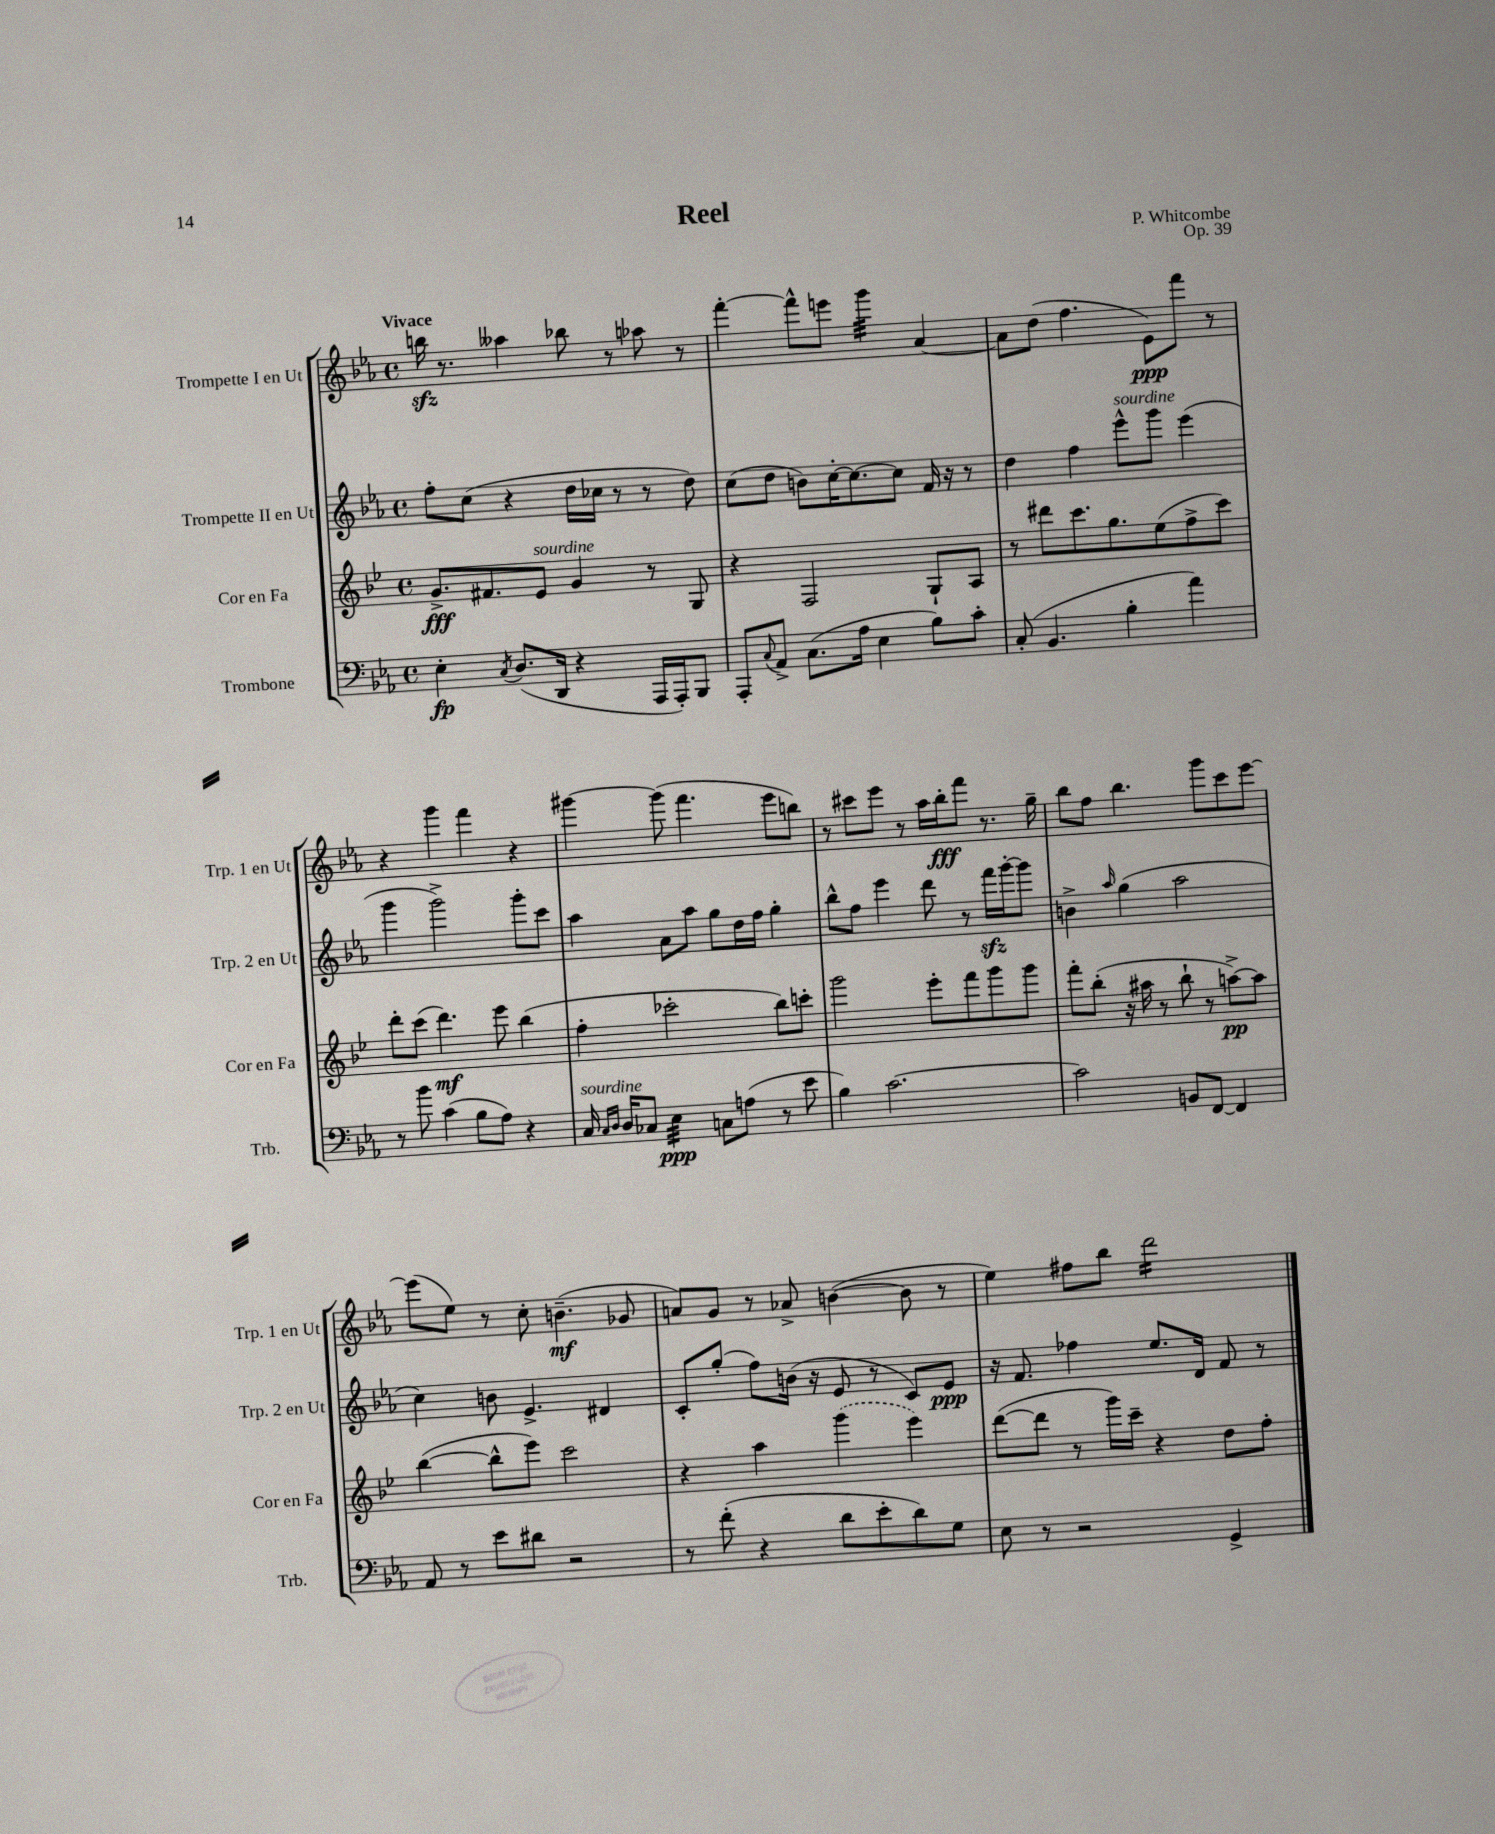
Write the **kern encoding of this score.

**kern	**dynam	**kern	**dynam	**kern	**dynam	**kern	**dynam
*part4	*part4	*part3	*part3	*part2	*part2	*part1	*part1
*staff4	*staff4	*staff3	*staff3	*staff2	*staff2	*staff1	*staff1
*I"Trombone	*	*I"Cor en Fa	*	*I"Trompette II en Ut	*	*I"Trompette I en Ut	*
*I'Trb.	*	*I'Cor en Fa	*	*I'Trp. 2 en Ut	*	*I'Trp. 1 en Ut	*
*clefF4	*	*clefG2	*	*clefG2	*	*clefG2	*
*k[b-e-a-]	*	*k[b-e-]	*	*k[b-e-a-]	*	*k[b-e-a-]	*
*M4/4	*	*M4/4	*	*M4/4	*	*M4/4	*
*met(c)	*	*met(c)	*	*met(c)	*	*met(c)	*
=1	=1	=1	=1	=1	=1	=1	=1
!	!	!	!	!	!	!LO:TX:a:B:t=Vivace	!
4E-'\	fp	8.g^/L	fff	8ff'\L	.	16bbnzz\	.
.	.	.	.	.	.	8.r	.
.	.	.	.	(8cc\J	.	.	.
.	.	8.f#X/	.	.	.	.	.
8qC/	.	.	.	.	.	.	.
(8.D/L	.	.	.	4r	.	4aa--X\	.
!	!	!LO:TX:a:i:t=sourdine	!	!	!	!	!
.	.	8e-/J	.	.	.	.	.
16DD/Jk	.	.	.	.	.	.	.
4r	.	4g/	.	16dd\LL	.	8bb-X\	.
.	.	.	.	16cc-X\JJ	.	.	.
.	.	.	.	8r	.	8r	.
16AAA-/LL	.	8r	.	8r	.	8aa-X\	.
16AAA-'/J)	.	.	.	.	.	.	.
8BBB-/J	.	8G/	.	8dd\)	.	8r	.
=2	=2	=2	=2	=2	=2	=2	=2
8AAA-'/L	.	4r	.	(8cc\L	.	[4fff'\	.
8qqC/	.	.	.	.	.	.	.
8AA-^/J	.	.	.	8dd\J	.	.	.
(8.C\L	.	2F/	.	8bn\L)	.	8fff^^\L]	.
.	.	.	.	[16cc'\K	.	8eeen\J	.
16A-\Jk	.	.	.	8.cc\_	.	.	.
*	*	*	*	*	*	*tremolo	*
4E-\	.	.	.	.	.	32ggg\LLL	.
.	.	.	.	.	.	32ggg\	.
.	.	.	.	.	.	32ggg\	.
.	.	.	.	.	.	32ggg\	.
.	.	.	.	8cc\J]	.	32ggg\	.
.	.	.	.	.	.	32ggg\	.
.	.	.	.	.	.	32ggg\	.
.	.	.	.	.	.	32ggg\JJJ	.
*	*	*	*	*	*	*Xtremolo	*
8B-\L)	.	8G`/L	.	16f/	.	[4a-/	.
.	.	.	.	16r	.	.	.
8c'\J	.	8A/J	.	8r	.	.	.
=3	=3	=3	=3	=3	=3	=3	=3
(8C'/	.	8r	.	4dd\	.	8a-\L]	.
4.BB-/	.	8ddd#X\L	.	.	.	(8dd\J	.
.	.	8.ccc\	.	4ff\	.	4.ff\	.
.	.	8.gg\	.	.	.	.	.
!	!	!	!	!LO:TX:a:i:t=sourdine	!	!	!
4B-'\	.	.	.	8eee-^^\L	.	.	.
.	.	(8ee-\	.	8ggg\J	.	8e-\L)	ppp
4a-\)	.	8ff^\	.	(4eee-\	.	8fff\J	.
.	.	8ccc\J)	.	.	.	8r	.
!!LO:LB:g=z
=4	=4	=4	=4	=4	=4	=4	=4
8r	.	8ddd'\L	.	4ggg\	.	4r	.
8b-\	.	(8ccc\J	.	.	.	.	.
(4c\	.	4.ddd\)	mf	2ggg^\)	.	4ggg\	.
8B-\L	.	.	.	.	.	4fff\	.
8A-\J)	.	8eee-\	.	.	.	.	.
4r	.	(4bb-\	.	8ggg'\L	.	4r	.
.	.	.	.	8ccc\J	.	.	.
=5	=5	=5	=5	=5	=5	=5	=5
!LO:TX:a:i:t=sourdine	!	!	!	!	!	!	!
16C/	.	4ff'\	.	4aa-\	.	[4ggg#X\	.
16qqC/LL	.	.	.	.	.	.	.
16qqD/JJ	.	.	.	.	.	.	.
16D/KL	.	.	.	.	.	.	.
8C-X/J	.	.	.	.	.	.	.
*tremolo	*	*	*	*	*	*	*
32E-\LLL	ppp	2ccc-X'\	.	8a-\L	.	(8ggg#\]	.
32E-\	.	.	.	.	.	.	.
32E-\	.	.	.	.	.	.	.
32E-\	.	.	.	.	.	.	.
32E-\	.	.	.	8aa-\J	.	4.fff\	.
32E-\	.	.	.	.	.	.	.
32E-\	.	.	.	.	.	.	.
32E-\JJJ	.	.	.	.	.	.	.
*Xtremolo	*	*	*	*	*	*	*
8Cn\L	.	.	.	8gg\L	.	.	.
(8An\J	.	.	.	16dd\L	.	.	.
.	.	.	.	16ff\JJ	.	.	.
8r	.	8bb-\L)	.	4gg'\	.	8eee-\L	.
8e-\	.	8cccn'\J	.	.	.	8bbn\J)	.
=6	=6	=6	=6	=6	=6	=6	=6
4B-\)	.	2ggg\	.	8bb-^^\L	.	8r	.
.	.	.	.	8ff\J	.	8ccc#X\L	.
[2.c\	.	.	.	4eee-\	.	8eee-\J	.
.	.	.	.	.	.	8r	.
.	.	8eee-'\L	.	8ddd\	.	16aa-\LL	.
.	.	.	.	.	.	16bb-'\J	fff
.	.	8fff\	.	8r	.	8fff\J	.
.	.	8ggg\	.	16fffzz\LL	.	8.r	.
.	.	.	.	[16ggg'\J	.	.	.
.	.	8ggg\J	.	8ggg\J]	.	.	.
.	.	.	.	.	.	16gg~\	.
=7	=7	=7	=7	=7	=7	=7	=7
2c\]	.	8fff'\L	.	4bn^\	.	8bb-\L	.
.	.	(8bb-'\J	.	.	.	8ff\J	.
.	.	.	.	16qqaa-/	.	.	.
.	.	16r	.	(4gg\	.	4.bb-\	.
.	.	16aa#X\	.	.	.	.	.
.	.	8r	.	.	.	.	.
8BBn/L	.	8bb-`\	.	2aa-\	.	.	.
[8FF/J	.	8r	.	.	.	8ggg\L	.
4FF/]	.	[8aan^\L)	pp	.	.	8ccc\	.
.	.	8aa\J]	.	.	.	[8eee-\J	.
!!LO:LB:g=z
=8	=8	=8	=8	=8	=8	=8	=8
8AA-/	.	([4bb-\	.	4cc\)	.	(8eee-\L]	.
8r	.	.	.	.	.	8ee-\J)	.
8e-\L	.	8bb-^^\L]	.	8bn\	.	8r	.
8d#X\J	.	8eee-\J)	.	4.e-^/	.	8cc'\	.
2r	.	2ccc\	.	.	.	(4.bn~\	mf
.	.	.	.	4d#X/	.	.	.
.	.	.	.	.	.	8g-X/	.
=9	=9	=9	=9	=9	=9	=9	=9
8r	.	4r	.	8c'/L	.	8an/L)	.
(8f'\	.	.	.	(8gg'/J	.	8g/J	.
4r	.	4aa\	.	8ff\L)	.	8r	.
.	.	.	.	(16bn\Jk	.	8a-X^/	.
.	.	.	.	16r	.	.	.
8d\L	.	(4ggg\	.	8e-/	.	([4bn\	.
8e-'\	.	.	.	8r	.	.	.
8d\)	.	4eee-\)	.	8c/L)	.	8b\]	.
8G\J	.	.	.	8e-/J	ppp	8r	.
=10	=10	=10	=10	=10	=10	=10	=10
8E-\	.	([8ddd\L	.	16r	.	4ee-\)	.
.	.	.	.	8.f/	.	.	.
8r	.	8ddd\J]	.	.	.	.	.
2r	.	8r	.	4ff-X\	.	8ff#X\L	.
.	.	16ggg\LL)	.	.	.	8bb-\J	.
.	.	16ccc~\JJ	.	.	.	.	.
*	*	*	*	*	*	*tremolo	*
.	.	4r	.	8.ee-/L	.	16ddd\LL	.
.	.	.	.	.	.	16ddd\	.
.	.	.	.	.	.	16ddd\	.
.	.	.	.	16d/Jk	.	16ddd\	.
4GG^/	.	8dd\L	.	8f/	.	16ddd\	.
.	.	.	.	.	.	16ddd\	.
.	.	8ff'\J	.	8r	.	16ddd\	.
.	.	.	.	.	.	16ddd\JJ	.
*	*	*	*	*	*	*Xtremolo	*
==	==	==	==	==	==	==	==
*-	*-	*-	*-	*-	*-	*-	*-
